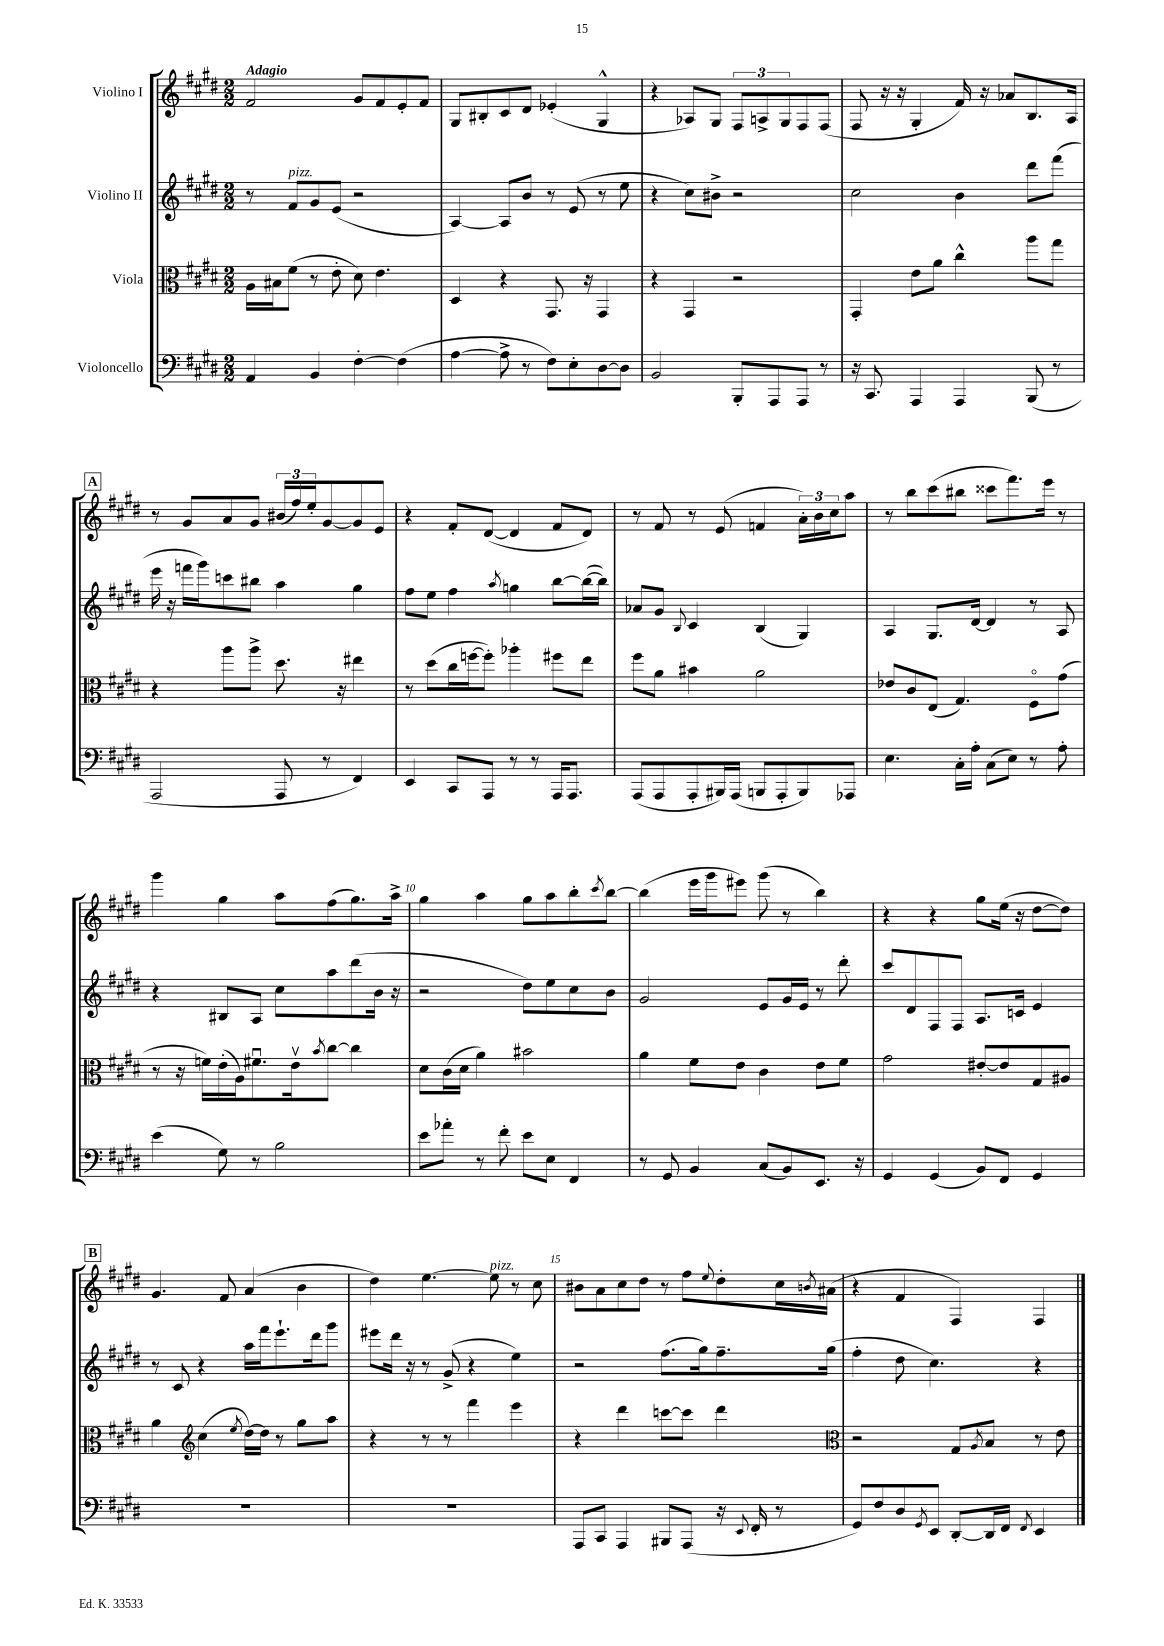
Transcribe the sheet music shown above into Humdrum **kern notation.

**kern	**kern	**kern	**kern
*staff4	*staff3	*staff2	*staff1
*clefF4	*clefC3	*clefG2	*clefG2
*k[f#c#g#d#]	*k[f#c#g#d#]	*k[f#c#g#d#]	*k[f#c#g#d#]
*M2/2	*M2/2	*M2/2	*M2/2
4AA/	16A\LL	8r	2f#/
.	16B#\J	.	.
.	(8f#\J	8f#/L	.
4BB/	8r	8g#/	.
.	8e'\	(8e/J	.
[4F#'\	8d#\)	2r	8g#/L
.	4.e\	.	8f#/
(4F#\]	.	.	8e'/
.	.	.	8f#/J
=	=	=	=
[4A\	4D#/	[4A/)	8G#/L
.	.	.	8B#'/
8A^\]	4r	8A/]L	8c#/
8r	.	8b/J	8d#/J
8F#\L)	8.GG#/	8r	(4e-'/
8E'\	.	(8e/	.
.	16r	.	.
[8D#\	4GG#/	8r	4G#^^/
8D#\]J	.	8ee\	.
=	=	=	=
2BB/	4r	4r	4r
.	4GG#/	8cc#\L)	8A-/L)
.	.	8b#^\J	8G#/J
8BBB'/L	2r	2r	12F#/L
.	.	.	12A^/
8AAA/	.	.	.
.	.	.	12G#/
8AAA/J	.	.	8F#/
8r	.	.	(8F#/J
=	=	=	=
16r	4GG#'/	2cc#\	8F#/
8.CC#/	.	.	.
.	.	.	16r
.	.	.	16r
4AAA/	8e\L	.	4G#'/
.	8a\J	.	.
4AAA/	4cc#^^\	4b\	16f#/)
.	.	.	16r
.	.	.	8a-/L
(8BBB/	8aa\L	8ddd#\L	8.B/
8r	8gg#\J	(8fff#\J	.
.	.	.	16A/Jk
=	=	=	=
2AAA/	4r	16eee\	8r
.	.	16r	.
.	.	16fff\LL	8g#/L
.	.	16ggg#\J)	.
.	8aa\L	8ccc\	8a/
.	8aa^\J	8bb#\J	8g#/J
8AAA/	8.dd#\	4aa\	(24b#/LL
.	.	.	24ff#/)
.	.	.	24ee'/J
8r	.	.	[8g#/
.	16r	.	.
4FF#/)	4ee#\	4gg#\	8g#/]
.	.	.	8e/J
=	=	=	=
4EE/	8r	8ff#\L	4r
.	(8dd#\L	8ee\J	.
8CC#/L	16cc#\L	4ff#\	8f#'/L
.	[16ff\J	.	.
8AAA/J	8ff'\]J)	.	([8d#/J
.	.	8qaa/	.
8r	4aa-'\	4gg\	4d#/]
8r	.	.	.
16AAA/LK	8ff#\L	[8bb\L	8f#/L
8.AAA/J	.	.	.
.	8ee\J	(16bb\_L	8d#/J)
.	.	16bb\]JJ)	.
=	=	=	=
(8AAA/L	8ff#\L	8a-/L	8r
8AAA/	8a\J	8g#/J	8f#/
.	.	8qqB/	.
8AAA'/	4b#\	4c#/	8r
16BBB#/L)	.	.	(8e/
(16AAA/JJ	.	.	.
8BBB/L	2a\	(4B/	4f/
8AAA'/	.	.	.
8BBB/)	.	4G#/)	24a'\LL)
.	.	.	24b\
.	.	.	24cc#\J
8AAA-/J	.	.	8aa\J
=	=	=	=
4.E\	8e-/L	4A/	8r
.	8c#/	.	8bb\L
.	(8E/J	8.G#/L	(8ccc#\
16C#'\LL	4.G#/)	.	8bb#\J
16A'\JJ	.	[16d#/Jk	.
(8C#\L	.	4d#/]	8ccc##\L
8E\J)	.	.	8.fff#\)
8r	8F#o\L	8r	.
.	.	.	16eee\Jk
8A'\	(8g#\J	8A/	8r
=	=	=	=
(4e\	8r	4r	4ggg#\
.	16r	.	.
.	16f\LL)	.	.
8G#\)	(16e'\	8B#/L	4gg#\
.	16A\J)	.	.
8r	8.f#u\	8A/J	.
2B\	.	8cc#\L	8aa\L
.	16ev\k	.	.
.	8qb/	.	.
.	[8cc#\J	8aa\	(8ff#\
.	4cc#\]	(8ddd#\	8.gg#\)
.	.	16b\Jk	.
.	.	16r	16aa^\Jk
=	=	=	=
8e\L	8d#\L	2r	4gg#\
8a-'\J	(16c#\L	.	.
.	16d#\JJ	.	.
8r	4a\)	.	4aa\
8f#'\	.	.	.
8e\L	2b#\	8dd#\L)	8gg#\L
8E\J	.	8ee\	8aa\
4FF#/	.	8cc#\	8bb'\
.	.	.	8qccc#/
.	.	8b\J	[8bb\J
=	=	=	=
8r	4a\	2g#/	(4bb\]
8GG#/	.	.	.
4BB/	8f#\L	.	16eee\LL
.	.	.	16ggg#\J
.	8e\J	.	8eee#\J)
(8C#/L	4c#\	8e/L	(8ggg#\
8BB/)	.	16g#/L	8r
.	.	16e/JJ	.
8.EE/J	8e\L	8r	4bb\)
.	8f#\J	8ddd#'\	.
16r	.	.	.
=	=	=	=
4GG#/	2g#\	8ccc#/L	4r
.	.	8d#/	.
(4GG#/	.	8F#/	4r
.	.	8F#/J	.
8BB/L)	[8e#'/L	8.A/L	8gg#\L
8FF#/J	8e#/]	.	(16ee\Jk
.	.	16c/Jk	16r
4GG#/	8G#/	4e/	[8dd#\L
.	8A#/J	.	8dd#\]J)
=	=	=	=
1r	4a\	8r	4.g#/
.	.	8c#/	.
*	*clefG2	*	*
.	(4cc#\	4r	.
.	.	.	8f#/
.	8qee/	.	.
.	[16dd#\LL)	16aa\LL	(4a/
.	16dd#\]JJ	16fff#\J	.
.	8r	8.eee`\	.
.	8gg#\L	.	4b\
.	.	16ddd#\k	.
.	8aa\J	8ggg#\J	.
=	=	=	=
1r	4r	8eee#\L	4dd#\)
.	.	16ddd#\Jk	.
.	.	16r	.
.	8r	8r	[4.ee\
.	8r	(8g#^/	.
.	4fff#\	4r	.
.	.	.	8ee\]
.	4eee\	4ee\)	8r
.	.	.	8cc#\
=	=	=	=
8AAA/L	4r	2r	8b#\L
8CC#/J	.	.	8a\
4AAA/	4ddd#\	.	8cc#\
.	.	.	8dd#\J
8BBB#/L	[8ccc\L	(8.ff#\L	8r
(8AAA/J	8ccc\]J	.	8ff#\L
.	.	16gg#\k)	.
.	.	.	8qqee/
16r	4ddd#\	8.ff#~\	8dd#'\
8qqEE/	.	.	.
16FF#'/	.	.	.
8r	.	.	16cc#\L
.	.	.	8qb/
.	.	(16gg#\Jk	(16a#\JJ
=	=	=	=
*	*clefC3	*	*
8GG#/L)	2r	4ff#'\	4r
8F#/	.	.	.
8D#/	.	8dd#\	4f#/
8qGG#/	.	.	.
8EE/J	.	4.cc#\)	.
[8DD#'/L	8G#/L	.	4F#/)
.	8qA/	.	.
16DD#/]L	8B/J	.	.
16FF#/JJ	.	.	.
8qFF#/	.	.	.
4EE/	8r	4r	4F#/
.	8e\	.	.
==	==	==	==
*-	*-	*-	*-
